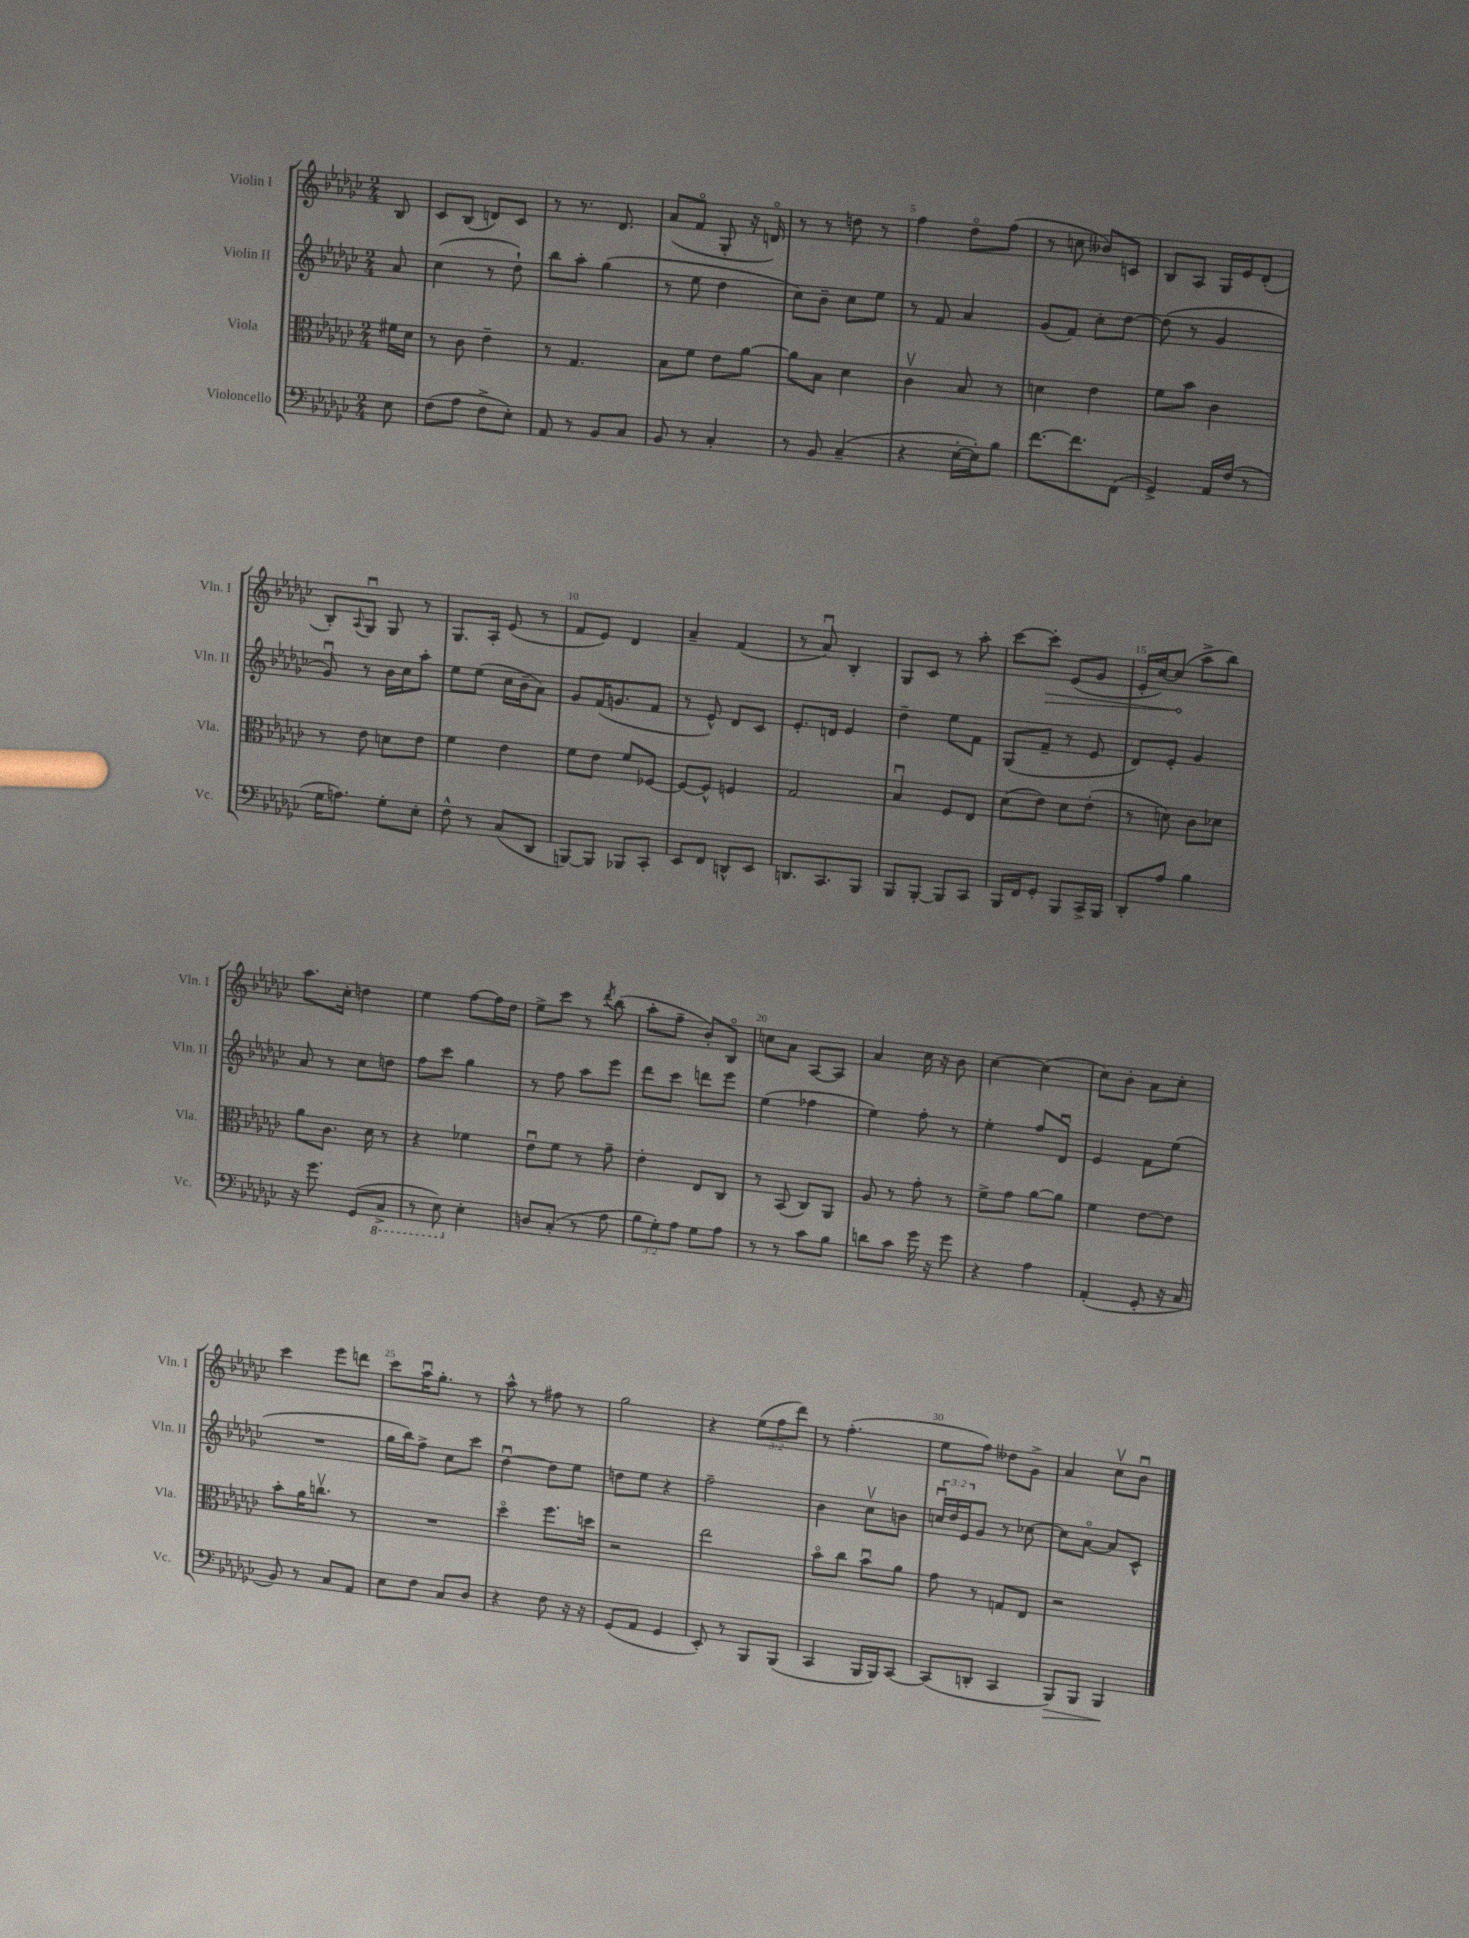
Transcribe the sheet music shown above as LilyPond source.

<<
\new StaffGroup <<
\new Staff = "s0" \with { instrumentName = "Violin I" shortInstrumentName = "Vln. I" } {
    \clef treble \key ges \major \numericTimeSignature \time 2/4 \override Staff.TupletNumber.text = #tuplet-number::calc-fraction-text \partial 8
    bes8 |
    ces'8 bes8( d'8) ces'8 |
    r8 r8. des'8. |
    aes'8( f'8\flageolet ges8-. r16 d'16\flageolet) |
    r8 r8 d''8 r8 |
    f''4 des''8\flageolet f''8( |
    r8 c''8 beses'8) c'8 |
    bes8 aes8 ges16 ees'16 des'8-.( |
    bes8-.) \appoggiatura { aes8 } ges8\downbow ges8 r8 |
    ges8. aes16-. ees'8( r8 |
    f'8 ees'8) des'4 |
    aes'4-- f'4( |
    r8 aes'8\downbow) bes4-. |
    ges8 ces'8 r8 aes''8-. |
    ces'''8~ \once \override Hairpin.circled-tip = ##t ces'''8-.\> ees'8( ges'8 |
    ees'16-. ces''16~) ces''8\!( aes''8-> bes''8) |
    aes''8. ces''16-. d''4 |
    ees''4 f''8~ f''16 des''16 |
    ees''8-> ces'''8 r8 \acciaccatura { des'''8 } bes''8( |
    aes''8-. f''8-- bes'8-.) bes8\flageolet |
    c''8 aes'8 aes8~ aes8 |
    aes'4 ces''16 r16 bes'8 |
    ces''4~ ces''4( |
    ces''8) bes'8-. aes'8 ces''8-. |
    ces'''4 ees'''8 d'''8 |
    ces'''8 aes''16\downbow ges''8.-. r8 |
    aes''8-^ r8 fis''8 r8 |
    ges''2 |
    r4 \tuplet 3/2 { ees''8( f''8 des'''8) } |
    r8 f''4.-.( |
    ees''8 f''8) deses''8 ges'8-> |
    aes'4 ces''8\upbow bes'8\downbow \bar "|." |
}
\new Staff = "s1" \with { instrumentName = "Violin II" shortInstrumentName = "Vln. II" } {
    \clef treble \key ges \major \numericTimeSignature \time 2/4 \override Staff.TupletNumber.text = #tuplet-number::calc-fraction-text \partial 8
    aes'8 |
    ces''4( r8 des''8-!) |
    bes''8 aes''8-. ges''4( |
    r8 ees''8 des''4 |
    ces''8) bes'8-- ces''8 ees''8 |
    r8 f'8 aes'4 |
    ges'8( f'8) ces''8-. des''8~ |
    des''8( r8 ges'4 |
    ges'8\downbow) r8 bes'16 ces''16 aes''8-. |
    ees''8 ees''8( ces''16 bes'16-- aes'8) |
    ges'8 f'16( g'8. f'8 |
    r8 ees'8-^) des'8 ces'8 |
    ees'8.-. d'16 ees'4 |
    des''4-- ees''8 f'8 |
    ges8( f'8-- r8 ees'8 |
    des'8) ees'8-. ges'4 |
    aes'8 r8 ces''8 d''8 |
    f''8 ces'''8 ges''4 |
    r8 f''8 aes''8 ees'''8 |
    des'''8 ces'''8 d'''8 ees'''8 |
    ees''4( fes''4 |
    ees''4) f''8-. r8 |
    ees''4-. f''8 des'8\downbow |
    ees'4 f'8 ees''8( |
    R2 |
    ges''16 bes''16) f''8-> ces''8 ces'''8 |
    des''4~\downbow des''8 ees''8 |
    d''8 ees''8 r4 |
    f''2-- |
    bes'4 ces''8\upbow b'8 |
    \tuplet 3/2 { c''16\downbow des''16 ees'16 } ges'8 r8 ces''8~ |
    ces''8 aes'8~\flageolet aes'8 ces'8-^ \bar "|." |
}
\new Staff = "s2" \with { instrumentName = "Viola" shortInstrumentName = "Vla." } {
    \clef alto \key ges \major \numericTimeSignature \time 2/4 \partial 8
    fis'16 des'16 |
    r8 ces'8 ees'4-- |
    r8 ges4. |
    bes8 f'8 ees'8 aes'8~ |
    aes'8 bes8 des'4 |
    ces'4\upbow bes8 r8 |
    d'4 ees'4 |
    f'8 bes'8 ces'4 |
    r8 ees'8 d'8 ees'8 |
    f'4 ees'4 |
    f'8 ees'8 f'8 fes8~ |
    fes8~ fes8-^ f4 |
    ges2 |
    bes4\downbow f8 ees8 |
    des'8( ees'8) des'8 ees'8-.( |
    r8 d'8) ces'8 des'8 |
    aes'8 ces'8. des'16 r8 |
    r4 fes'4 |
    ees'8\downbow f'8 r8 ges'8-- |
    ees'4-. ees8 ces8 |
    r8 bes,8( ces8) aes,8 |
    aes8 r8 ges'8-. r8 |
    f'8-> ges'8 aes'8~ aes'8 |
    f'4 ees'8~ ees'8 |
    bes'8-. aes'16 c''8.\upbow r8 |
    R2 |
    des''4\flageolet f''8. d''16 |
    r2 |
    ees''2 |
    bes'8\flageolet ces''8 bes'8\downbow aes'8 |
    ges'8 r8 g8 ees8 |
    r2 \bar "|." |
}
\new Staff = "s3" \with { instrumentName = "Violoncello" shortInstrumentName = "Vc." } {
    \clef bass \key ges \major \numericTimeSignature \time 2/4 \override Staff.TupletNumber.text = #tuplet-number::calc-fraction-text \partial 8
    ees8 |
    f8( aes8 f8-> ees8-.) |
    aes,8 r8 bes,8 ces8 |
    bes,8 r8 ces4-. |
    r8 bes,8 ces4--( |
    r4 ees16~-. ees16-.) bes8 |
    f'8.~ f'8. f,8( |
    ges,4->) aes,16 f16( r8 |
    ges16 a8.) ges8-. ees8-. |
    f8-^ r8 ces8( des,8 |
    b,,8~) b,,8 bes,,8 ces,8-. |
    ees,8 f,8 d,8-^ ees,8 |
    d,8. ces,8. bes,,8 |
    bes,,8 bes,,8~-. bes,,8 ces,8 |
    bes,,16 f,16 ges,8-. bes,,8 ces,16-> bes,,16 |
    des,8-. aes8 bes4 |
    r16 ges'8. ges,8( \ottava #-1 ces,8-> |
    r8 ees,8) \ottava #0 ees4-. |
    d8 ces8-.( r8 aes8 |
    \tuplet 3/2 { bes8 ges8-.) aes8 } ges8 aes8 |
    r8 r8 ces'8 bes8 |
    d'8 ces'8 ges'16 r16 ges'8 |
    r4 aes4 |
    aes,4-.( ges,8-. r16 ces16 |
    bes,8) r8 ces8 aes,8 |
    ees8 f8 ces8 des8 |
    r4 f8 r16 r16 |
    ges,8( aes,8 ges,4 |
    ees,8-.) r8 bes,,8 bes,,8( |
    ces,4 bes,,16 bes,,16) ces,8~ |
    ces,8( d,8-. ces,4 |
    bes,,8\>) bes,,8 bes,,4\! \bar "|." |
}
>>
>>
\layout { \context { \Score \override BarNumber.break-visibility = ##(#f #t #t) barNumberVisibility = #(every-nth-bar-number-visible 5) } }
